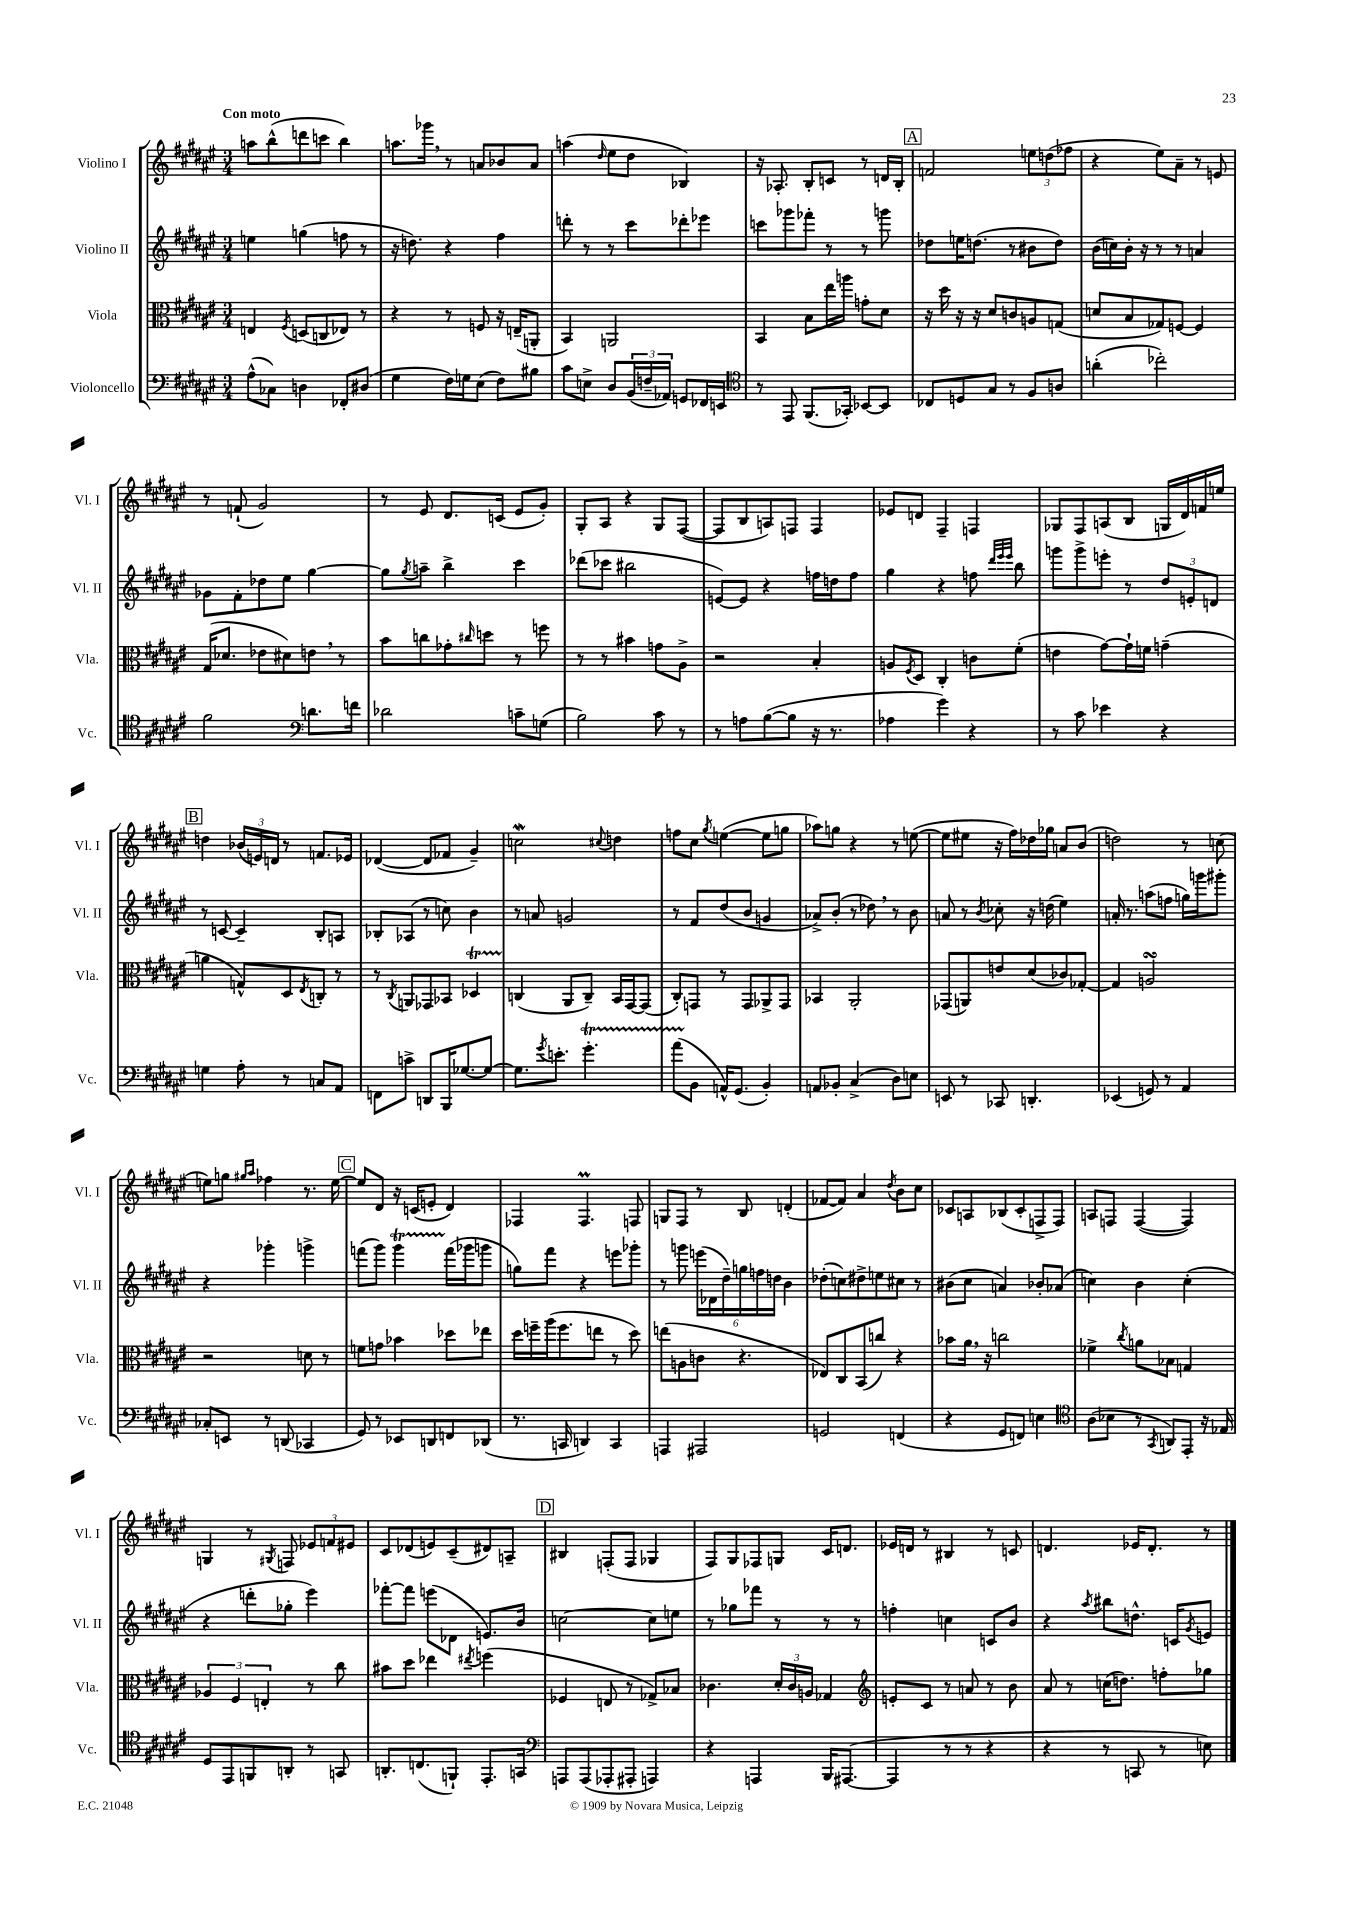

**kern	**kern	**kern	**kern
*staff4	*staff3	*staff2	*staff1
*clefF4	*clefC3	*clefG2	*clefG2
*k[f#c#g#d#a#e#]	*k[f#c#g#d#a#e#]	*k[f#c#g#d#a#e#]	*k[f#c#g#d#a#e#]
*M3/4	*M3/4	*M3/4	*M3/4
(8A#^^\L	4E/	4ee\	8aa\L
8C-\J)	.	.	(8bb^^\
.	8qF#/	.	.
4D\	(8D/L	(4gg\	8ddd\
.	8C/	.	8ccc\J
8FF-'/L	8E-/J)	8ff\	4bb\)
(8D#/J	8r	8r	.
=	=	=	=
4G#\	4r	16r	8.aa\L
.	.	8.dd\)	.
.	.	.	16ggg-\Jk
16F#\LL)	8r	4r	8r
16G\J	.	.	.
(8E#\J	8F/	.	8a/L
8F#\L)	16r	4ff#\	8b-/
.	(16E~/LK	.	.
8B#\J	8AA'/J	.	8a/J
=	=	=	=
8c#\L	4BB/)	8ddd'\	(4aa\
8E^\J	.	8r	.
.	.	.	16qqdd#/
8D#/L	2AA/	8r	8ee#\L
(24BB/L	.	8ccc#\L	8dd#\J
24F~/	.	.	.
24AA-/JJ)	.	.	.
8GG/L	.	8ddd-'\	4B-/)
16FF-/L	.	8eee-\J	.
16EE/JJ	.	.	.
=	=	=	=
*clefC4	*	*	*
8r	4BB/	8ccc\L	16r
.	.	.	8.A-'/
8EE#/	.	8ggg-\	.
(8.FF#/L	8B\L	8fff-'\J	8B'/L
.	16ee#\L	8r	8c/J
16GG-'/Jk)	16aa\JJ	.	.
[8BB-/L	8g'\L	8r	8r
8BB-/]J	8d#\J	8ggg\	16d/LL
.	.	.	16B'/JJ
=	=	=	=
8C-/L	16r	8dd-\L	2f/
.	16dd#\	.	.
8D/	16r	16ee\K	.
.	16r	(8.dd\J	.
8G#/J	8d#/L	.	.
8r	8c/	8r	.
8F#/L	8A/	8b#\L	12ee\L
.	.	.	(12dd\
8A/J	(8G/J	8dd\J)	.
.	.	.	12ff-\J
=	=	=	=
(4a'\	8d/L	(16b\LL	4r
.	.	16cc\)	.
.	8B/	16b'\JJ	.
.	.	16r	.
2cc-'\)	8G-/)	8r	8ee#\L)
.	[8F/J	8r	8a#~\J
.	4F/]	4a/	8r
.	.	.	8e/
=	=	=	=
2f#\	(16G#/LK	8g-\L	8r
.	8.d-/J	.	.
.	.	8f#'\	(8f`/
.	8e-\L	8dd-\	2g#/)
.	8d#\)	8ee#\J	.
*clefF4	*	*	*
8.d\L	8e\J	[4gg#\	.
.	8r	.	.
16f\Jk	.	.	.
=	=	=	=
2d-\	8b\L	8gg#\]L	8r
.	.	8qgg#/	.
.	8cc\	8aa~\J	8e#/
.	8g-'\	4bb^\	8.d#/L
.	16qqcc#/	.	.
.	8dd\J	.	.
.	.	.	(16c/Jk
8c~\L	8r	4ccc#\	8e#/L
(8G\J	8ff\	.	8g#'/J)
=	=	=	=
2B\)	8r	(8ddd-\L	8G#'/L
.	8r	8ccc-\J	8A#/J
.	4b#\	2bb#\	4r
8c#\	8g\L	.	8G#/L
8r	8A#^\J	.	([8F#/J
=	=	=	=
8r	2r	[8e/L)	8F#/]L
8A\L	.	8e/]J	8B/
([8B\	.	4r	8A/)
8B\]J	.	.	8F/J
16r	4B'/	16ff\LL	4F/
8.r	.	16dd\J	.
.	.	8ff\J	.
=	=	=	=
4A-\	8A/L	4gg#\	8e-/L
.	8qF#/	.	.
.	8D#/J	.	8d/J
4g#\)	4C#'/	4r	4F#~/
4r	8c\L	8ff\	4F/
.	.	32qqddd#/LLL	.
.	.	32qqeee#/	.
.	.	32qqeee#/JJJ	.
.	(8f#'\J	8bb\	.
=	=	=	=
8r	4e\	8ggg\L	8G-/L
8c#\	.	8ggg^\	8F#/
4e-\	[8g#\L)	8eee'\J	(8A/
.	16g#`\]L	8r	8B/J
.	16f\JJ	.	.
4r	(4g~\	12dd#/L	16G/LL
.	.	.	16d#/)
.	.	12e'/	.
.	.	.	16f/
.	.	12d/J	.
.	.	.	16ee/JJ
=	=	=	=
4G\	4a\	8r	4dd\
.	.	[8c/	.
8A#'\	8G^^/L)	4c~/]	(24b-/LL
.	.	.	24e/)
.	.	.	24d/JJ
8r	8D#/	.	8r
.	8qE#/	.	.
8C/L	8C'/J	8B'/L	8.f/L
8AA#/J	8r	8A/J	.
.	.	.	16e-/Jk
=	=	=	=
8FF\L	8r	8B-'/L	([4d-/
.	8qC#/	.	.
8c^\J	8AA/L	(8A-/J	.
8DD/L	8GG-/	8r	8d-/]L
16BBB/K	8BB-/J	8cc\)	8f-/J
[8.G-/	.	.	.
.	4D-/	4b\	4g#~/)
8G-/_J	.	.	.
=	=	=	=
8.G-\]L	(4C/	8r	2cc\
.	.	8a/	.
8qg#/	.	.	.
8.e'\J	.	.	.
.	8AA#/L	2g/	.
4.g#'\	8C~/J)	.	.
.	.	.	8qqcc#/
.	16BB/LL	.	4dd\
.	[16GG#/J	.	.
.	(8GG#/]J	.	.
=	=	=	=
(8a#\L	8C#'/L)	8r	8ff\L
8BB\J	8GG/J	8f#/L	8cc#\J
.	.	.	8qgg#/
16AA^^/LK)	8r	(8dd#/	([4ee\
(8.GG#/J	.	.	.
.	8GG/L	8b/J	.
4BB'/)	8AA-^/	4g/	8ee\]L
.	8GG/J	.	8gg\J
=	=	=	=
8AA/L	4BB-/	8a-^/L)	8aa-\L)
8BB-'/J	.	(8b'/J	8gg\J
(4C#^/	2AA#'/	8r	4r
.	.	8dd-\)	.
8D#\L)	.	8r	8r
8E\J	.	8b\	([8ee\
=	=	=	=
8EE/	(8GG-/L	8a/	8ee\]L
8r	8AA/)	8r	8ee#\J
.	.	8qb/	.
8CC-/	8e/	8cc-'\	16r
.	.	.	16ff#\LL)
4.DD'/	(8d#/	16r	16dd-\
.	.	(16dd\	16gg-\JJ
.	8c-/)	4ee#\)	8a/L
.	[8G-'/J	.	(8b/J
=	=	=	=
(4EE-/	4G-/]	16a'/	2dd\)
.	.	8.r	.
8GG/)	2A/	(8aa\L	.
8r	.	8ff\J	.
4AA#/	.	16gg\LL)	8r
.	.	16ggg\J	.
.	.	8ggg#'\J	(8cc\
=	=	=	=
8C-'/L	2r	4r	8ee\L)
8EE/J	.	.	8gg\J
.	.	.	16qqgg#/LL
.	.	.	16qqaa#/JJ
8r	.	4ggg-'\	4ff-\
(8DD/	.	.	.
4CC-/	8d\	4ggg^\	8.r
.	8r	.	.
.	.	.	[16ee\
=	=	=	=
8GG#/)	8f\L	(8fff\L	8ee/]L
8r	8g\J	8ggg#\J)	8d#/J
8EE-/L	4b-\	4ggg#\	16r
.	.	.	(16c/LK
8DD/	.	.	8e'/J
8FF/	8dd-\L	(16fff\LL	4d#/)
.	.	16ggg-\J	.
(8DD-/J	8ee-\J	8ggg\J	.
=	=	=	=
8.r	16dd#\LL	8gg\L)	4F-/
.	16ff~\	.	.
.	(16aa#\J	8fff#\J	.
16CC/	8.ff\	.	.
4DD/)	.	4r	4.F-/
.	8ee\J	.	.
4CC/	8r	8eee\L	.
.	8dd#\)	8ggg-'\J	8F/
=	=	=	=
4AAA/	(8ee\L	8r	8G/L
.	8A\	8ggg\	8F#/J
2AAA#/	8c\J	(24eee\LL	8r
.	.	24d-\	.
.	.	24dd#~\)	.
.	4.r	24gg\	8B/
.	.	24ff\	.
.	.	24dd\JJ	.
.	.	4b\	(4d'/
=	=	=	=
2GG/	8E-/L)	(8dd-'\L	[8f-/L
.	8C#/	8cc\)	8f-/]J)
.	(8BB/	8dd#^\	4a#/
.	8cc/J)	8ee\	.
.	.	.	8qdd#/
(4FF/	4r	8cc#\J	8b\L
.	.	8r	8cc#\J
=	=	=	=
4r	8b-\L	(8b#\L	8c-/L
.	16a#\Jk	8cc#\J	8A/
.	16r	.	.
8GG#/L	2cc\	4a/)	(8B-/
8FF/J)	.	.	8c-'/
4E\	.	8b-'/L	8F^/
.	.	(8a-/J	8F/J)
=	=	=	=
*clefC4	*	*	*
(8A#\L	4f-^\	4cc\)	8A/L
8B-\J	.	.	8F/J
.	8qcc#/	.	.
8r	8a\L	4b\	([4F/
8qGG#/	.	.	.
8AA/L)	8B-\J	.	.
8EE#'/J	4G/	(4cc'\	4F/])
16r	.	.	.
16E-/	.	.	.
=	=	=	=
8D#/L	6A-/	4r	4G/
8EE#/	.	.	.
.	6F#/	.	.
8FF/	.	8ddd'\L	8r
.	6E'/	.	.
.	.	.	8qG#/
8AA'/J	.	8gg-'\J	8F/
8r	8r	4eee#\)	12e-/L
.	.	.	12f/
8GG/	8cc#\	.	.
.	.	.	12e#/J
=	=	=	=
8.AA'/L	8b#\L	[8fff-'\L	8c#/L
.	8dd#\J	8fff-\]J	(8d-/
(8.C/	.	.	.
.	4ee-\	(8eee\L	8e/)
8FF`/J)	.	8d-\J	(8c#~/
.	8qee#/	.	.
8.EE#'/L	(4ff\	8.e/L)	8d#/)
.	.	.	8A~/J
16GG/Jk	.	16b/Jk	.
=	=	=	=
*clefF4	*	*	*
8AAA/L	4F-/	[2cc\	4B#/
(8AAA/	.	.	.
8AAA-'/	8E/	.	(8F'/L
8AAA#'/J	8r	.	8F/J
4AAA/)	8G-^/L)	8cc\]L	4G-/
.	8B-/J	8ee\J	.
=	=	=	=
4r	4.c-\	8r	8F#/L)
.	.	8gg-\L	8G#/
4AAA/	.	8fff-\J	8F-/
.	24d#'/LL	8r	8G/J
.	24c-/	.	.
.	24A/JJ	.	.
16BBB/LK	4G-/	8r	16c#/LK
([8.AAA#/J	.	.	8.d/J
.	.	8r	.
=	=	=	=
*	*clefG2	*	*
4AAA#/]	8e'/L	4ff'\	16e-/LL
.	.	.	16d/JJ
.	8c#/J	.	8r
8r	8r	4cc\	4B#/
8r	8a/	.	.
4r	8r	8c/L	8r
.	8b\	8b/J	8c/
=	=	=	=
4r	8a#/	4r	4.d/
.	8r	.	.
.	.	8qaa#/	.
8r	(16cc\LK	8bb#\L	.
.	8.dd\J)	.	.
8CC/	.	8.dd^^\J	16e-/LK
.	.	.	8.d'/J
8r	8ff'\L	.	.
.	.	16c/LK	.
.	.	8qg#/	.
8E\)	8gg-\J	8e/J	8r
==	==	==	==
*-	*-	*-	*-
